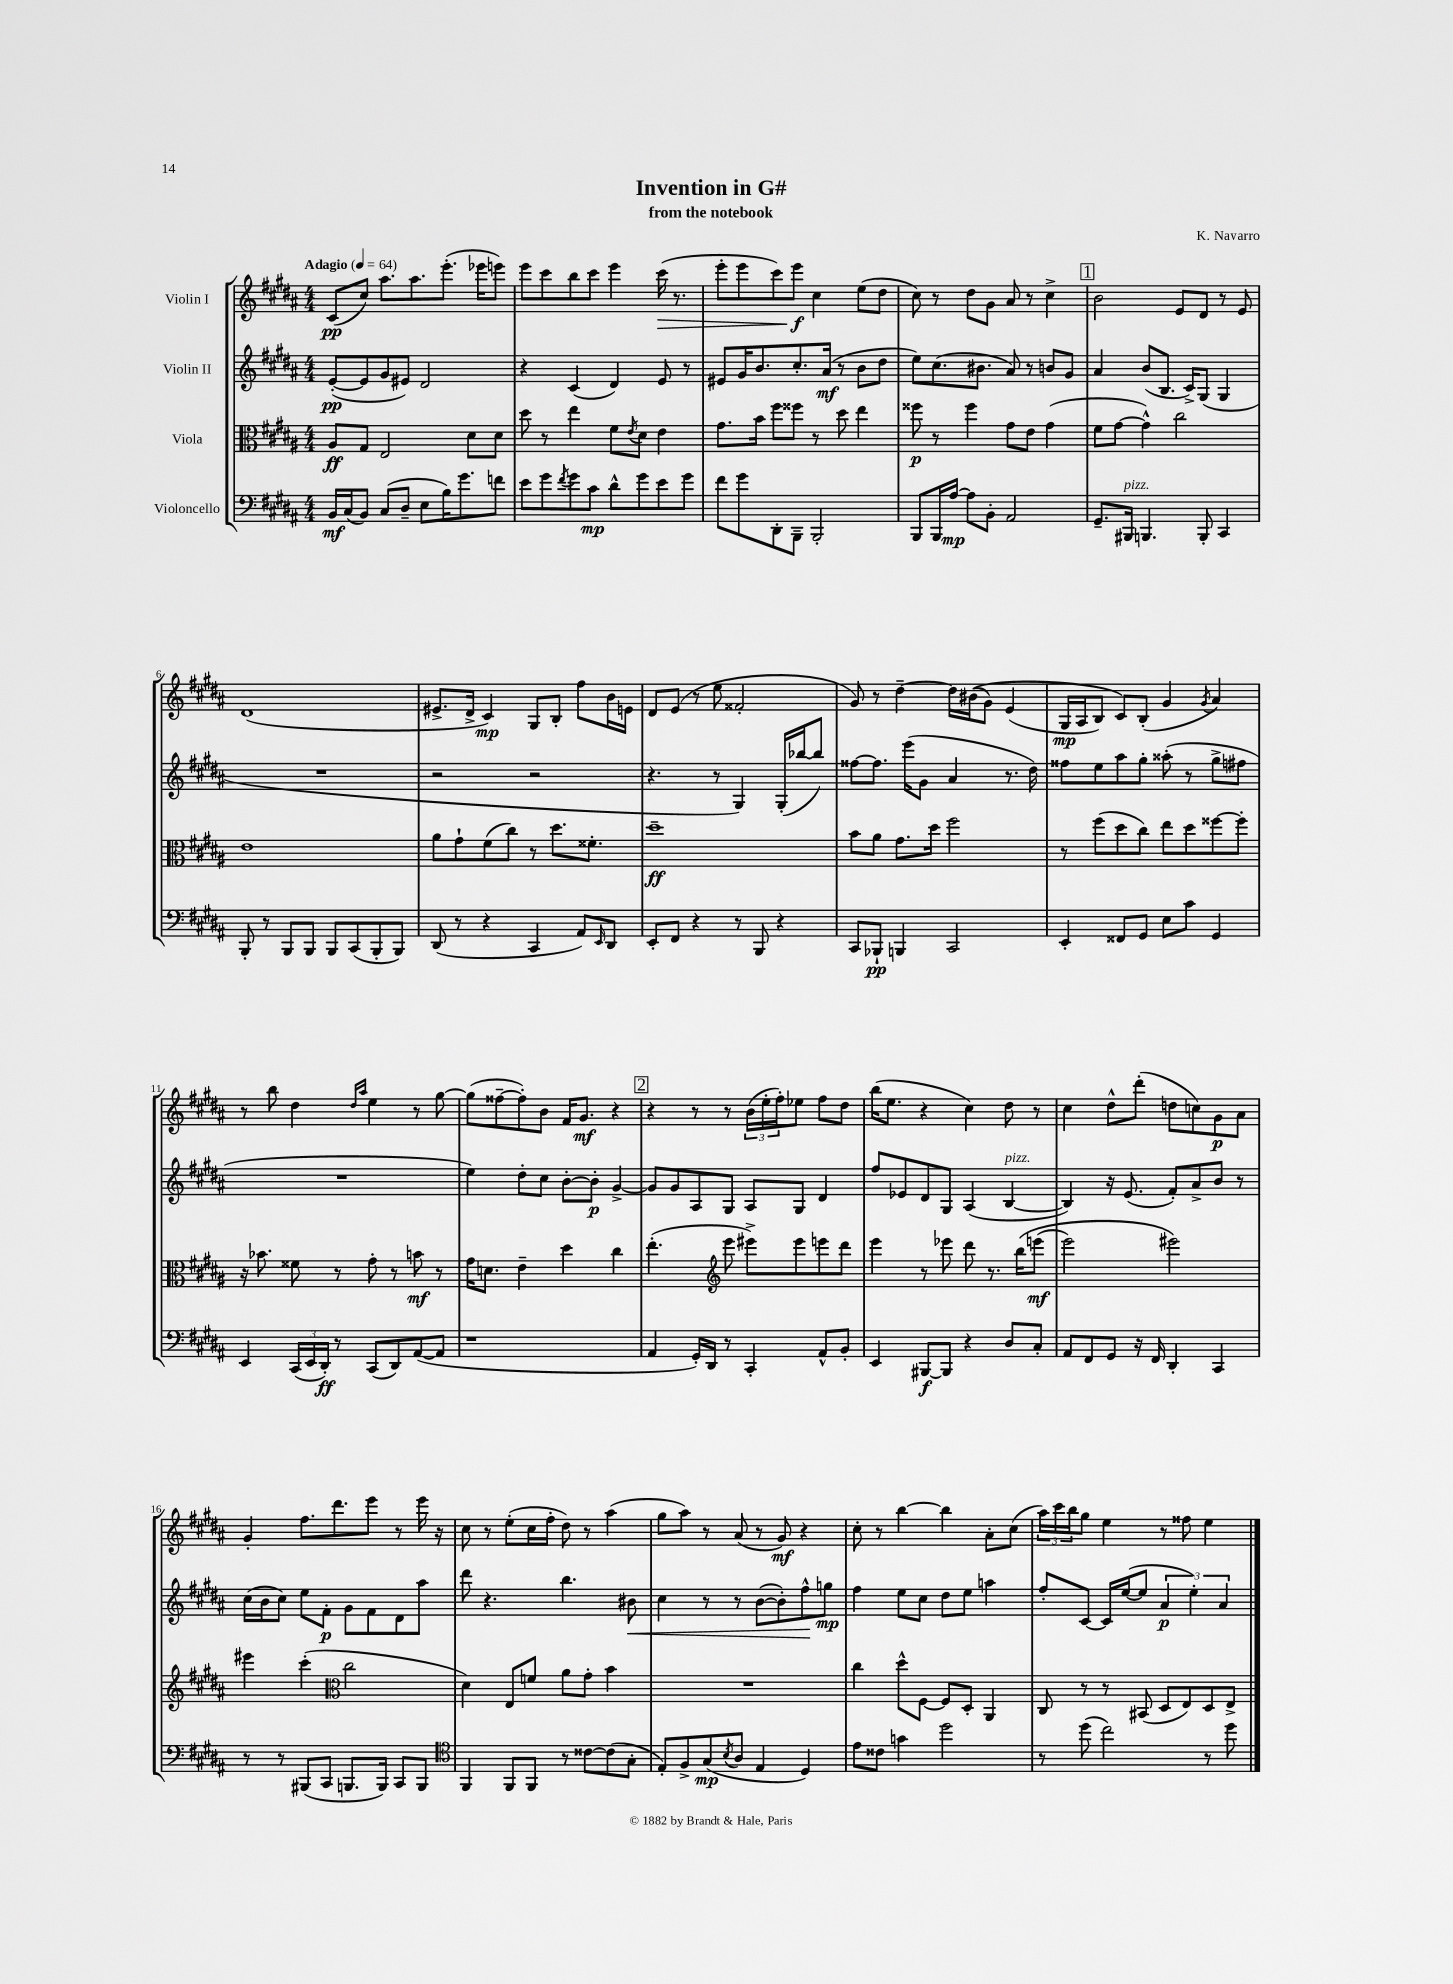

**kern	**dynam	**kern	**dynam	**kern	**dynam	**kern	**dynam
*part4	*part4	*part3	*part3	*part2	*part2	*part1	*part1
*staff4	*staff4	*staff3	*staff3	*staff2	*staff2	*staff1	*staff1
*I"Violoncello	*	*I"Viola	*	*I"Violin II	*	*I"Violin I	*
*clefF4	*	*clefC3	*	*clefG2	*	*clefG2	*
*k[f#c#g#d#a#]	*	*k[f#c#g#d#a#]	*	*k[f#c#g#d#a#]	*	*k[f#c#g#d#a#]	*
*M4/4	*	*M4/4	*	*M4/4	*	*M4/4	*
*MM64	*	*MM64	*	*MM64	*	*MM64	*
=1	=1	=1	=1	=1	=1	=1	=1
!	!	!	!	!	!	!LO:TX:a:B:t=Adagio	!
16BB/LL	mf	8A#/L	ff	([8e'/L	pp	(8c#/L	pp
(16C#/J	.	.	.	.	.	.	.
8BB/J)	.	8G#/J	.	8e/]	.	8cc#/J)	.
(8C#/L	.	2E/	.	8g#/	.	8.aa#\L	.
8D#~/J	.	.	.	8e#X/J)	.	.	.
.	.	.	.	.	.	8.aa#\	.
8E\L	.	.	.	2d#/	.	.	.
16B\K)	.	.	.	.	.	(8.eee'\J	.
8.g#\	.	.	.	.	.	.	.
.	.	8d#\L	.	.	.	.	.
.	.	.	.	.	.	16eee-X\KL	.
8fn\J	.	8d#\J	.	.	.	8eeen\J)	.
=2	=2	=2	=2	=2	=2	=2	=2
8e\L	.	8dd#\	.	4r	.	8eee\L	.
8g#\	.	8r	.	.	.	8ccc#\	.
8qf#/	.	.	.	.	.	.	.
8g#\	.	4ee\	.	(4c#/	.	8bb\	.
8c#\J	mp	.	.	.	.	8ccc#\J	.
8d#^^\L	.	8f#\L	.	4d#/)	.	4eee\	.
.	.	8qe/	.	.	.	.	.
8g#\	.	8d#\J	.	.	.	.	.
!	!	!	!	!	!	!	!LO:HP:b
8e\	.	4e\	.	8e/	.	(16ccc#\	>
.	.	.	.	.	.	8.r	.
8g#\J	.	.	.	8r	.	.	.
=3	=3	=3	=3	=3	=3	=3	=3
8f#\L	.	8.g#\L	.	8e#X/L	.	8eee'\L	.
8g#\	.	.	.	16g#/K	.	8eee\	.
.	.	16b\Jk	.	8.b/	.	.	.
8DD#'\	.	8ff#\L	.	.	.	8ccc#\)	.
8BBB~\J	.	8ff##X\J	.	8.cc#'/	.	8eee\J	f
2BBB'/	.	8r	.	.	.	4cc#\	]
.	.	.	.	(16a#/Jk	mf	.	.
.	.	8dd#\	.	8r	.	.	.
.	.	4ee\	.	8b\L	.	(8ee\L	.
.	.	.	.	8dd#\J	.	8dd#\J	.
=4	=4	=4	=4	=4	=4	=4	=4
8BBB/L	.	8ff##X\	p	8ee\L)	.	8cc#\)	.
16BBB/L	.	8r	.	(8.cc#\	.	8r	.
[16A#/JJ	mp	.	.	.	.	.	.
8A#\L]	.	4ff##\	.	.	.	8dd#\L	.
.	.	.	.	8.b#X\J	.	.	.
8BB'\J	.	.	.	.	.	8g#\J	.
2AA#/	.	8g#\L	.	8a#/)	.	8a#/	.
.	.	8e\J	.	8r	.	8r	.
.	.	(4g#\	.	8bn/L	.	4cc#^\	.
.	.	.	.	8g#/J	.	.	.
!!LO:REH:place=s1:t=1
=5	=5	=5	=5	=5	=5	=5	=5
8.GG#~/L	.	8f#\L	.	4a#/	.	2b\	.
.	.	[8g#\J	.	.	.	.	.
!LO:TX:a:i:t=pizz.	!	!	!	!	!	!	!
16BBB#X/Jk	.	.	.	.	.	.	.
4.BBBn/	.	4g#^^\])	.	(8b/L	.	.	.
.	.	.	.	8.B/J	.	.	.
.	.	2cc#\	.	.	.	8e/L	.
.	.	.	.	16c#^/KL)	.	.	.
8BBB'/	.	.	.	(8G#/J	.	8d#/J	.
4CC#/	.	.	.	4G#/	.	8r	.
.	.	.	.	.	.	8e/	.
!!LO:LB:g=z
=6	=6	=6	=6	=6	=6	=6	=6
8BBB'/	.	1e	.	1r	.	(1d#	.
8r	.	.	.	.	.	.	.
8BBB/L	.	.	.	.	.	.	.
8BBB/J	.	.	.	.	.	.	.
8BBB/L	.	.	.	.	.	.	.
(8CC#/	.	.	.	.	.	.	.
8BBB'/	.	.	.	.	.	.	.
8BBB/J)	.	.	.	.	.	.	.
=7	=7	=7	=7	=7	=7	=7	=7
(8DD#/	.	8a#\L	.	2r	.	8.e#X^/L	.
8r	.	8g#`\	.	.	.	.	.
.	.	.	.	.	.	16d#^/Jk	.
4r	.	(8f#\	.	.	.	4c#/)	mp
.	.	8cc#\J)	.	.	.	.	.
4CC#/	.	8r	.	2r	.	8G#/L	.
.	.	8.dd#\L	.	.	.	8B'/J	.
8AA#/L)	.	.	.	.	.	8ff#\L	.
.	.	8.f##X'\J	.	.	.	.	.
16qqEE/	.	.	.	.	.	.	.
8DD#/J	.	.	.	.	.	16b\L	.
.	.	.	.	.	.	16en\JJ	.
=8	=8	=8	=8	=8	=8	=8	=8
8EE'/L	.	1dd#~	ff	4.r	.	8d#/L	.
8FF#/J	.	.	.	.	.	(8e/J	.
4r	.	.	.	.	.	8r	.
.	.	.	.	8r	.	8ee\	.
8r	.	.	.	4G#/)	.	2f##X'/	.
8BBB/	.	.	.	.	.	.	.
4r	.	.	.	(16G#'/LL	.	.	.
.	.	.	.	[16bb-X/J	.	.	.
.	.	.	.	8bb-/J])	.	.	.
=9	=9	=9	=9	=9	=9	=9	=9
8CC#/L	.	8b\L	.	[8ff##X\L	.	8g#/)	.
8BBB-X`/J	pp	8a#\J	.	8.ff##\J]	.	8r	.
4BBBn/	.	8.g#\L	.	.	.	[4dd#~\	.
.	.	.	.	(16eee\KL	.	.	.
.	.	.	.	8g#\J	.	.	.
.	.	16dd#\Jk	.	.	.	.	.
2CC#/	.	2ff#\	.	4a#/	.	16dd#\LL]	.
.	.	.	.	.	.	((16b#X\J	.
.	.	.	.	.	.	8g#\J)	.
.	.	.	.	8.r	.	(4e/	.
.	.	.	.	16dd#\)	.	.	.
=10	=10	=10	=10	=10	=10	=10	=10
4EE'/	.	8r	.	8ff##X\L	.	16G#/LL	mp
.	.	.	.	.	.	16A#/J	.
.	.	(8ff#\L	.	8ee\	.	8B/J)	.
8FF##X/L	.	8dd#\	.	8aa#\	.	8c#/L)	.
8GG#/J	.	8cc#\J)	.	8gg#'\J	.	(8B'/J	.
8E\L	.	8ee\L	.	(8aa##X'\	.	4g#/	.
8c#\J	.	8dd#\	.	8r	.	.	.
.	.	.	.	.	.	8qg#/	.
4GG#/	.	[8ff##X\	.	8gg#^\L	.	4a#/)	.
.	.	8ff##'\J]	.	8ff#X\J	.	.	.
!!LO:LB:g=z
=11	=11	=11	=11	=11	=11	=11	=11
4EE/	.	16r	.	1r	.	8r	.
.	.	8.b-X\	.	.	.	.	.
.	.	.	.	.	.	8bb\	.
(24CC#/LL	.	8f##X\	.	.	.	4dd#\	.
24EE/	.	.	.	.	.	.	.
24DD#'/JJ)	ff	.	.	.	.	.	.
8r	.	8r	.	.	.	.	.
.	.	.	.	.	.	16qqdd#/LL	.
.	.	.	.	.	.	16qqaa#/JJ	.
(8CC#/L	.	8g#'\	.	.	.	4ee\	.
8DD#/)	.	8r	.	.	.	.	.
([8AA#/	.	8bn\	mf	.	.	8r	.
8AA#/J]	.	8r	.	.	.	[8gg#\	.
=12	=12	=12	=12	=12	=12	=12	=12
1r	.	16g#\KL	.	4ee\)	.	(8gg#\L]	.
.	.	8.dn\J	.	.	.	.	.
.	.	.	.	.	.	[8ff##X~\	.
.	.	4e~\	.	8dd#'\L	.	8ff##'\])	.
.	.	.	.	8cc#\J	.	8b\J	.
.	.	4dd#\	.	[8b'\L	.	16f#/KL	.
.	.	.	.	.	.	8.g#/J	mf
.	.	.	.	8b'\J]	p	.	.
.	.	4cc#\	.	[4g#^/	.	4r	.
!!LO:REH:place=s1:t=2
=13	=13	=13	=13	=13	=13	=13	=13
4AA#/	.	(4.ee'\	.	8g#/L]	.	4r	.
.	.	.	.	8g#/	.	.	.
16GG#'/LL)	.	.	.	8A#/	.	8r	.
16DD#/JJ	.	.	.	.	.	.	.
*	*	*clefG2	*	*	*	*	*
8r	.	8eee\	.	8G#/J	.	8r	.
4CC#'/	.	8eee#X^\L)	.	8A#/L	.	(24b\LL	.
.	.	.	.	.	.	24ee'\	.
.	.	.	.	.	.	24ff#'\J)	.
.	.	8eee#\	.	8G#/J	.	8ee-X\J	.
8AA#^^/L	.	8eeen\	.	4d#/	.	8ff#\L	.
8BB'/J	.	8ddd#\J	.	.	.	8dd#\J	.
=14	=14	=14	=14	=14	=14	=14	=14
4EE/	.	4eee\	.	8ff#/L	.	(16bb\KL	.
.	.	.	.	.	.	8.ee\J	.
.	.	.	.	8e-X/	.	.	.
[8BBB#X/L	f	8r	.	8d#/	.	4r	.
8BBB#/J]	.	8eee-X\	.	8G#/J	.	.	.
4r	.	8ddd#\	.	(4A#/	.	4cc#\)	.
.	.	8.r	.	.	.	.	.
!	!	!	!	!LO:TX:a:i:t=pizz.	!	!	!
8D#/L	.	.	.	[4B/	.	8dd#\	.
.	.	(16bb\KL	.	.	.	.	.
8C#'/J	.	(8eeen\J	mf	.	.	8r	.
=15	=15	=15	=15	=15	=15	=15	=15
8AA#/L	.	2eee\)	.	4B/])	.	4cc#\	.
8FF#/	.	.	.	.	.	.	.
8GG#/J	.	.	.	16r	.	8dd#^^\L	.
.	.	.	.	(8.e/	.	.	.
16r	.	.	.	.	.	(8ddd#'\J	.
16FF#/	.	.	.	.	.	.	.
4DD#'/	.	2eee#X\)	.	8f#'/L)	.	8ddn\L	.
.	.	.	.	8a#^/	.	8ccn\)	.
4CC#/	.	.	.	8b/J	.	8g#\	p
.	.	.	.	8r	.	8a#\J	.
!!LO:LB:g=z
=16	=16	=16	=16	=16	=16	=16	=16
8r	.	4eee#X\	.	(16cc#\LL	.	4g#'/	.
.	.	.	.	16b\J	.	.	.
8r	.	.	.	8cc#\J)	.	.	.
(8BBB#X/L	.	(4ccc#'\	.	8ee\L	.	8.ff#\L	.
8CC#/J	.	.	.	8f#'\J	p	.	.
.	.	.	.	.	.	8.ddd#\	.
*	*	*clefC3	*	*	*	*	*
8.BBBn/L	.	2cc#\	.	8g#\L	.	.	.
.	.	.	.	8f#\	.	8eee\J	.
16BBB/Jk)	.	.	.	.	.	.	.
8CC#/L	.	.	.	8d#\	.	8r	.
8BBB/J	.	.	.	8aa#\J	.	16eee\	.
.	.	.	.	.	.	16r	.
=17	=17	=17	=17	=17	=17	=17	=17
*clefC4	*	*	*	*	*	*	*
4FF#/	.	4d#\)	.	8ddd#\	.	8cc#\	.
.	.	.	.	4.r	.	8r	.
8FF#/L	.	8E/L	.	.	.	(8ee'\L	.
8FF#/J	.	8fn/J	.	.	.	16cc#\L	.
.	.	.	.	.	.	16ff#'\JJ	.
8r	.	8a#\L	.	4.bb\	.	8dd#\)	.
[8c##X\L	.	8g#'\J	.	.	.	8r	.
(8c##\]	.	4b\	.	.	.	(4aa#\	.
!	!	!	!	!	!LO:HP:b	!	!
8G#'\J	.	.	.	8b#X\	<	.	.
=18	=18	=18	=18	=18	=18	=18	=18
8E'/L)	.	1r	.	4cc#\	.	8gg#\L	.
8F#^/	.	.	.	.	.	8aa#\J)	.
(8G#/	mp	.	.	8r	.	8r	.
8qB/	.	.	.	.	.	.	.
8A#/J	.	.	.	8r	.	(8a#/	.
4E/	.	.	.	([8b\L	.	8r	.
.	.	.	.	8b'\])	.	8g#/)	mf
4D#/)	.	.	.	8ff#^^\	.	4r	.
.	.	.	.	8ggn\J	[ mp	.	.
=19	=19	=19	=19	=19	=19	=19	=19
8e\L	.	4cc#\	.	4ff#\	.	8cc#'\	.
8c##X\J	.	.	.	.	.	8r	.
4gn\	.	8dd#^^\L	.	8ee\L	.	[4bb\	.
.	.	[8F#\J	.	8cc#\J	.	.	.
2dd#\	.	8F#/L]	.	8dd#\L	.	4bb\]	.
.	.	8D#'/J	.	8ee\J	.	.	.
.	.	4AA#/	.	4aan\	.	8a#'\L	.
.	.	.	.	.	.	(8cc#\J	.
=20	=20	=20	=20	=20	=20	=20	=20
8r	.	8C#/	.	8ff#'/L	.	24aa#\LL)	.
.	.	.	.	.	.	24ccc#\	.
.	.	.	.	.	.	24bb\J	.
(8dd#\	.	8r	.	[8c#/J	.	8gg#\J	.
2cc#\)	.	8r	.	16c#/LL]	.	4ee\	.
.	.	.	.	([16ee/J	.	.	.
.	.	(8BB#X/	.	8ee/J]	.	.	.
.	.	8D#/L	.	6a#/	p	8r	.
.	.	8E/)	.	.	.	8ff##X\	.
.	.	.	.	6ee'\)	.	.	.
8r	.	8D#/	.	.	.	4ee\	.
.	.	.	.	6a#/	.	.	.
8dd#\	.	8E^/J	.	.	.	.	.
==	==	==	==	==	==	==	==
*-	*-	*-	*-	*-	*-	*-	*-
